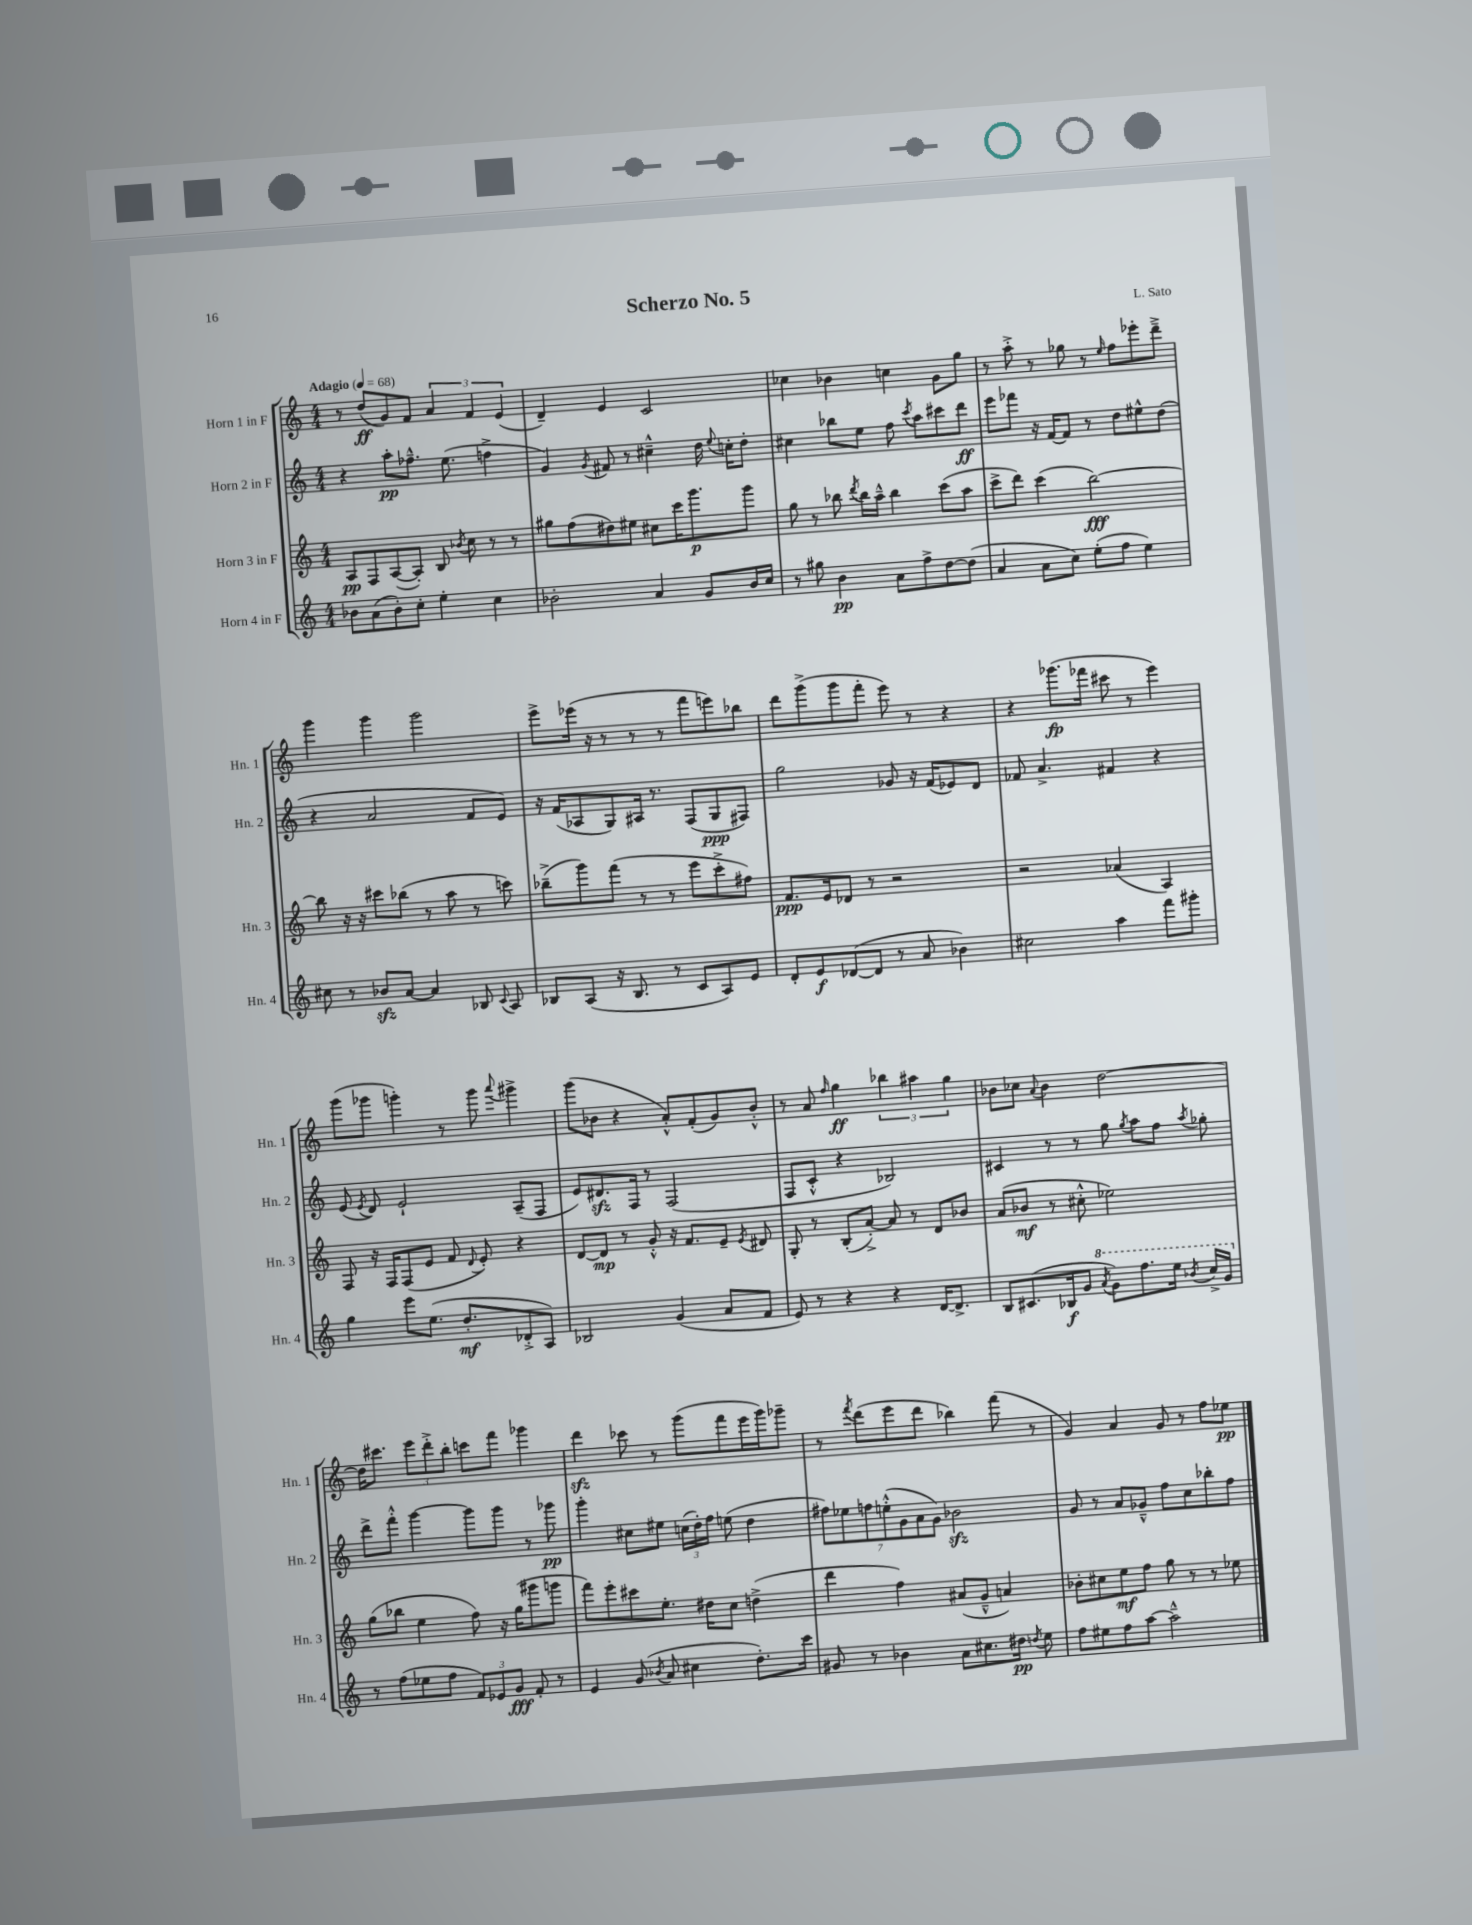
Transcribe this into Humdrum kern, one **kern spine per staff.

**kern	**kern	**kern	**kern
*staff4	*staff3	*staff2	*staff1
*clefG2	*clefG2	*clefG2	*clefG2
*k[]	*k[]	*k[]	*k[]
*M4/4	*M4/4	*M4/4	*M4/4
*MM68	*MM68	*MM68	*MM68
8b-	8A	4r	8r
(8a	8F	.	(8dd
8b-')	([8A	8aa'	8g)
8cc'	8A'])	8.ff-~^^	8f
4ee'	8B	.	6a
.	.	(8.ee	.
.	8qb-	.	.
.	8cc	.	.
.	.	.	6f
4cc	8r	4ff^	.
.	.	.	(6e
.	8r	.	.
=	=	=	=
2b-'	8gg#	4g)	4d~)
.	(8ff	.	.
.	.	8qg	.
.	8dd#)	8f#	4e
.	8ee#	8r	.
4a	8cc#	4cc#~^^	2c
.	16ccc	.	.
.	8.ggg	.	.
8g	.	16dd	.
.	.	8qqee	.
.	.	16cc'	.
16b-	8ggg	8dd'	.
16cc	.	.	.
=	=	=	=
8r	8gg	4cc#	4cc-
8gg#	8r	.	.
4b	8bb-	8bb-	4b-
.	8qddd	.	.
.	16bb-	8ee	.
.	16aa~^^	.	.
8a	4bb-	8ff	4cc
.	.	8qccc	.
8ff^	.	8aa	.
[8dd	(8ccc	8ccc#	8g
(8dd]	8aa	8ddd	8gg
=	=	=	=
4a	8ccc^	8eee	8r
.	8ddd)	8fff-	8aa'^
8a	(4ccc	16r	8r
.	.	[16f	.
8cc)	.	8f]	8gg-
(8ee'	[2bb)	8r	8r
.	.	.	16qqee
8ff	.	8dd	8ff
4ee)	.	8ee#^^	8eee-'
.	.	(8dd	8ddd~^
=	=	=	=
8cc#	8bb]	4r	4ggg
8r	16r	.	.
.	16r	.	.
8b-	8ccc#	2a	4ggg
[8a	(8bb-	.	.
4a]	8r	.	2ggg
.	8aa	.	.
8B-	8r	8f	.
8qqc	.	.	.
8A	8ccc)	8e)	.
=	=	=	=
8B-	(8bb-~^	16r	8eee^
.	.	(16f	.
(8A	8ggg)	8A-	(16eee-
.	.	.	16r
16r	(8fff	8G)	8r
8.B-	.	.	.
.	8r	16A#	8r
.	.	8.r	.
8r	8r	.	8r
8c	8eee	(8F	8fff
8A)	8ccc'^	8G	8eee)
8e	8ff#)	8F#)	8bb-
=	=	=	=
8d'	8.f	2gg	8ddd
8e	.	.	(8ggg^
.	16e	.	.
([8d-	8d-	.	8ggg
8d-]	8r	.	8fff'
8r	2r	8g-	8eee)
8a	.	16r	8r
.	.	(16f	.
4b-)	.	8e-)	4r
.	.	8d	.
=	=	=	=
2cc#	2r	8f-	4r
.	.	4.a^	.
.	.	.	(8.ggg-
.	.	.	16fff-
4aa	(4a-	4f#	8ccc#
.	.	.	8r
8fff	4A)	4r	4eee)
8ggg#'	.	.	.
=	=	=	=
4gg	8F	(8e	(8ggg
.	.	8qe	.
.	16r	8d)	8ggg-
.	16F	.	.
8eee	(8F	2e`	4ggg')
(8.ee	8e	.	.
.	8f	.	8r
8.dd'	.	.	.
.	8qqd	.	.
.	8e')	.	8ggg
.	.	.	8qqaaa
8d-'^	4r	(8A~	4ggg#^
8A)	.	8F	.
=	=	=	=
2B-	[8d	8e)	(8ggg
.	8d]	8.d#	8b-
.	8r	.	4r
.	.	16F	.
.	8g'^^	8r	.
(4g	16r	(2F	8a'^^)
.	8.f	.	.
.	.	.	(8f'
8a	8e~	.	8g)
.	8qe	.	.
8f	8d#	.	8b-'^^
=	=	=	=
8e)	8G'	8F	8r
8r	8r	8c'^^	8a
.	.	.	16qqff
4r	(8B'	4r	4gg
.	[8a'^)	.	.
4r	8a]	2B-)	6bb-
.	8r	.	.
.	.	.	6aa#
[16d	8d	.	.
8.d^]	.	.	.
.	.	.	6gg
.	8b-	.	.
=	=	=	=
8B	(8a	4c#	8b-
(8.c#	8b-	.	8cc-
.	.	.	8qqa
.	8r	8r	4b-
16B-	.	.	.
8g	8cc#'^^	8r	.
8qaa	.	.	.
8gg)	2ee-)	8gg	[2dd
.	.	8qgg	.
8.fff	.	8aa	.
.	.	8ff	.
16eee	.	.	.
8qbb-	.	8qaa	.
16ccc^	.	8gg-'	.
16gg	.	.	.
=	=	=	=
8r	(8gg	8ddd^	16dd]
.	.	.	8.ccc#
(8ff	8bb-	8fff'^^	.
8ee-	4ee	[4ggg	12eee
.	.	.	12ddd'^
8ff	.	.	.
.	.	.	12bb'
12f)	8ff)	8ggg]	8ccc
12e-	.	.	.
.	16r	8ggg	8fff
12g	.	.	.
.	(16gg	.	.
8f'	8ggg#	8r	4ggg-
8r	8ggg	8ggg-	.
=	=	=	=
4e	8fff)	4ggg'	4ddd
.	8eee'	.	.
(8g	8ccc#	8cc#	8ccc-
8qb-	.	.	.
8a	8.ee'	8ee#	8r
4cc#	.	(24cc	(8ggg
.	.	24dd')	.
.	16dd#	.	.
.	.	24ff	.
.	8cc	(8ee	8fff
8.dd')	(4dd^	4dd	16eee
.	.	.	16ggg)
.	.	.	8ggg-~
16ccc	.	.	.
=	=	=	=
8g#	4ddd	14ff#)	8r
.	.	14ee-	.
.	.	.	8qfff
8r	.	.	(8ddd
.	.	14ff	.
.	.	(14ee'^^	.
4b-	4ff)	.	8eee
.	.	14g	.
.	.	14a	.
.	.	.	8ddd
.	.	14g)	.
8a	(8a#	2b-	4bb-)
8.cc#	8g~^^	.	.
.	4a)	.	(8fff
16dd#	.	.	.
8qdd	.	.	.
8ee	.	.	8r
=	=	=	=
8ff	8b-'	8g	4g)
8ee#	8cc#	8r	.
8ff	8ee	8a	4a
[8aa	8ff	8g-~^^	.
2aa~^^]	8gg	8ff	8g
.	8r	8cc	8r
.	8r	8bb-'	8ff
.	8ee-	8ff	8ee-
==	==	==	==
*-	*-	*-	*-
